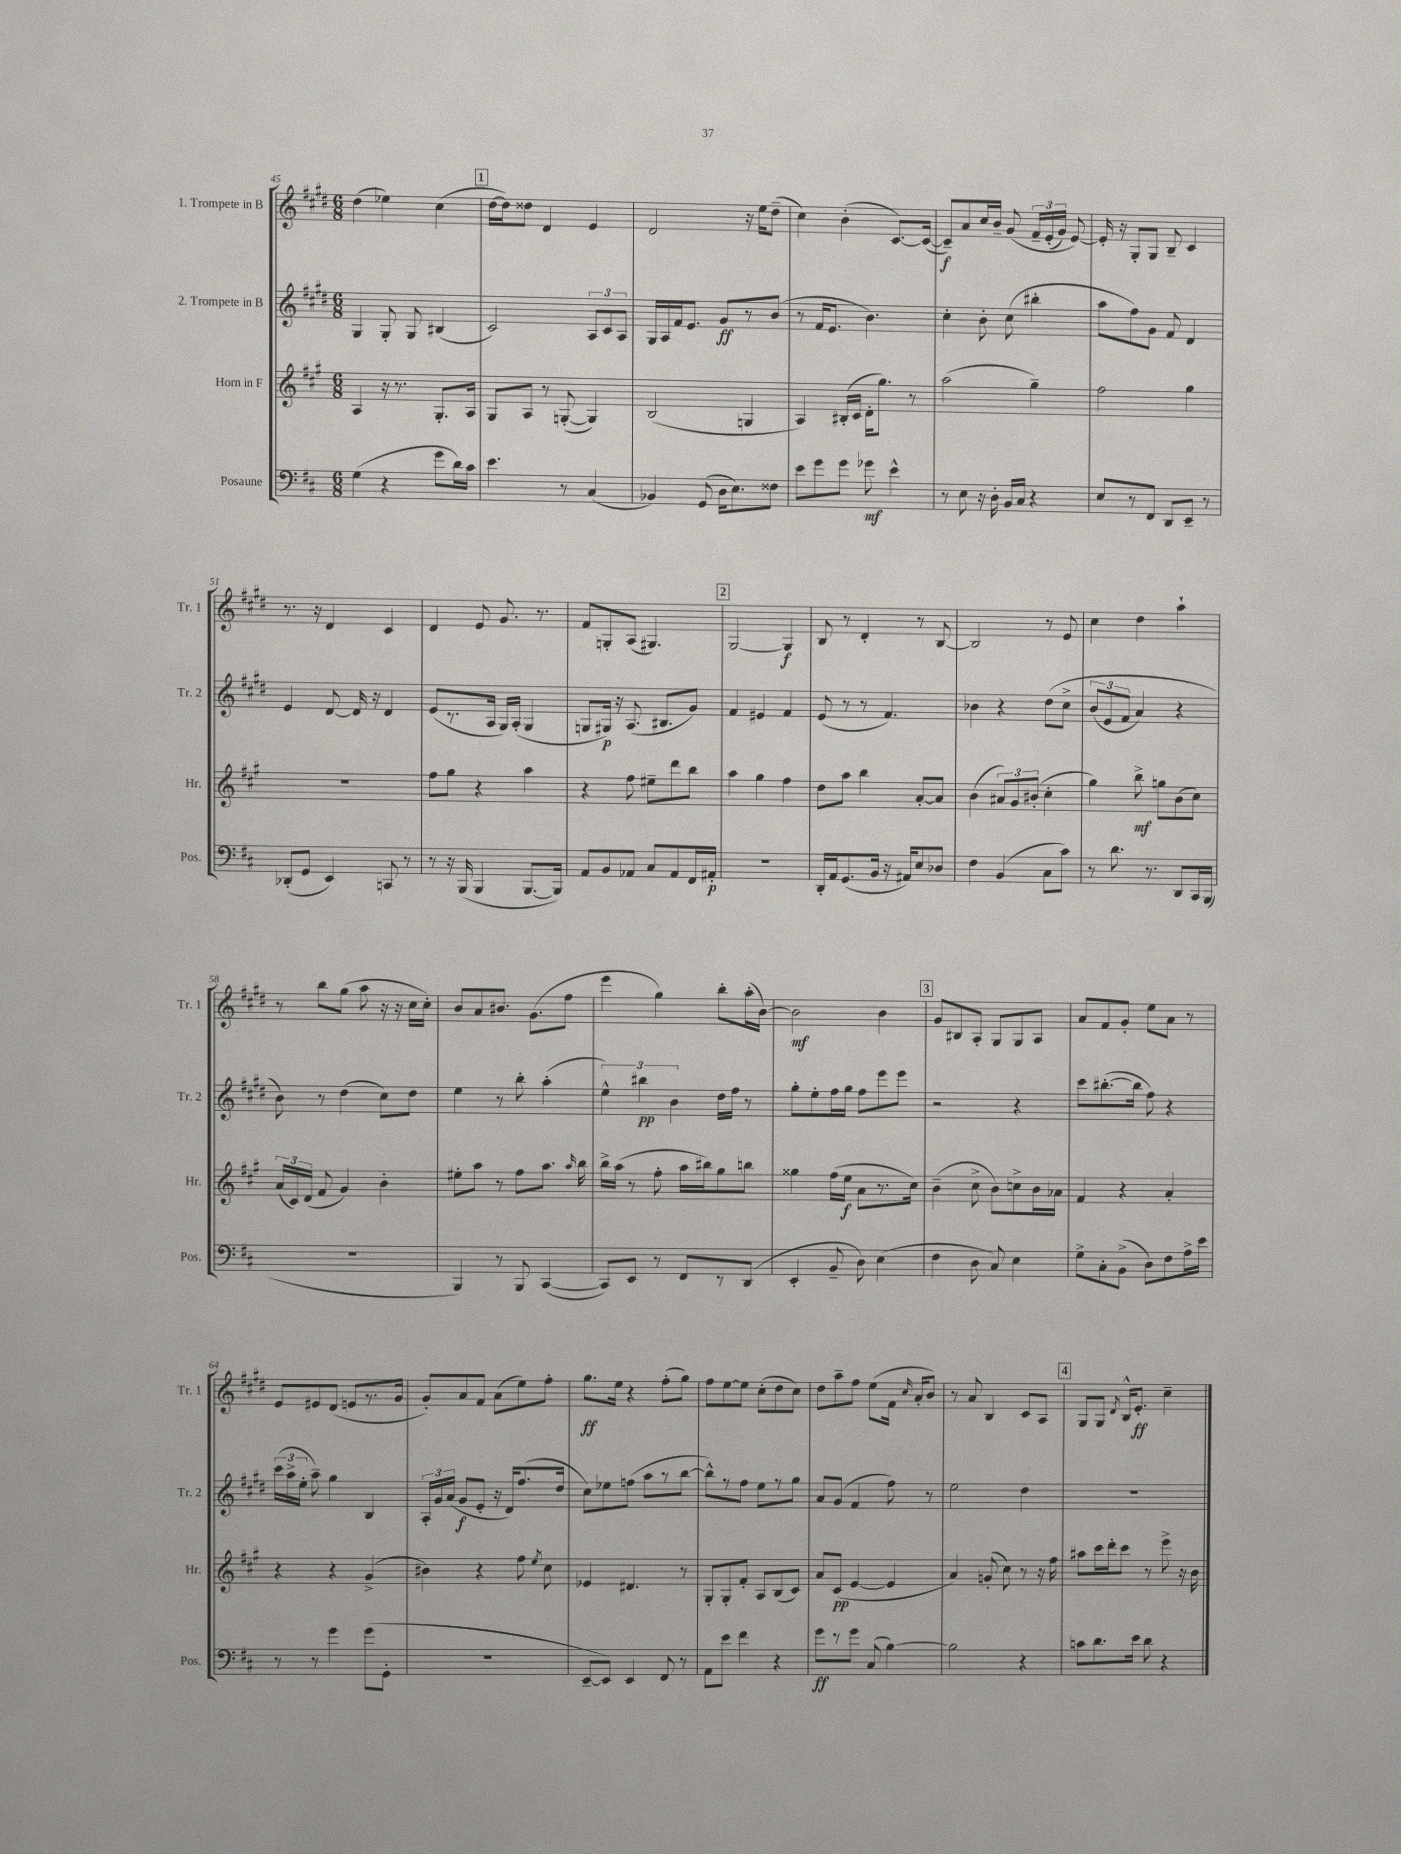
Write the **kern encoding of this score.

**kern	**dynam	**kern	**dynam	**kern	**dynam	**kern	**dynam
*part4	*part4	*part3	*part3	*part2	*part2	*part1	*part1
*staff4	*staff4	*staff3	*staff3	*staff2	*staff2	*staff1	*staff1
*I"Posaune	*	*I"Horn in F	*	*I"2. Trompete in B	*	*I"1. Trompete in B	*
*I'Pos.	*	*I'Hr.	*	*I'Tr. 2	*	*I'Tr. 1	*
*clefF4	*	*clefG2	*	*clefG2	*	*clefG2	*
*k[f#c#]	*	*k[f#c#g#]	*	*k[f#c#g#d#]	*	*k[f#c#g#d#]	*
*M6/8	*	*M6/8	*	*M6/8	*	*M6/8	*
=45	=45	=45	=45	=45	=45	=45	=45
(4G\	.	4A/	.	4G#/	.	(4dd#\	.
4r	.	16r	.	8G#'/	.	4ee-X\)	.
.	.	8.r	.	.	.	.	.
.	.	.	.	8G#/	.	.	.
8g\L	.	8.G#'/L	.	(4B#X/	.	(4cc#\	.
16d\L)	.	.	.	.	.	.	.
16c#\JJ	.	16A/Jk	.	.	.	.	.
!!LO:REH:place=s1:t=1
=46	=46	=46	=46	=46	=46	=46	=46
4.e\	.	8G#/L	.	2c#/)	.	[16dd#\LL	.
.	.	.	.	.	.	16dd#\J])	.
.	.	8A/J	.	.	.	8dd##X\J	.
.	.	8r	.	.	.	4d#/	.
8r	.	([8Gn'/	.	.	.	.	.
(4C#/	.	4G/])	.	12A/L	.	4e/	.
.	.	.	.	12c#/	.	.	.
.	.	.	.	12A/J	.	.	.
=47	=47	=47	=47	=47	=47	=47	=47
4BB-X/)	.	(2B/	.	16G#/LL	.	2d#/	.
.	.	.	.	16A/	.	.	.
.	.	.	.	16f#/J	.	.	.
.	.	.	.	8.e/J	.	.	.
(8GG/	.	.	.	.	.	.	.
16D\KL	.	.	.	8g#/L	ff	.	.
8.E\)	.	.	.	.	.	.	.
.	.	4Gn/	.	8r	.	16r	.
.	.	.	.	.	.	16ee\KL	.
8F##X\J	.	.	.	(8b/J	.	(8dd#~\J	.
=48	=48	=48	=48	=48	=48	=48	=48
8e\L	.	4A/)	.	8r	.	4cc#\)	.
8g\	.	.	.	16f#/KL	.	.	.
.	.	.	.	8.e/J	.	.	.
8g\J	.	(16B#X'/LL	.	.	.	(4b'\	.
.	.	16c#/JJ	.	.	.	.	.
8g-X\	mf	16d'\KL	.	4.b\)	.	.	.
.	.	8.gg#\J)	.	.	.	.	.
4e^^\	.	.	.	.	.	[8.c#/L)	.
.	.	8r	.	.	.	.	.
.	.	.	.	.	.	(16c#/Jk_	.
=49	=49	=49	=49	=49	=49	=49	=49
8r	.	(2aa\	.	4cc#'\	.	8c#~/L])	f
8E\	.	.	.	.	.	8a/	.
16r	.	.	.	8b'\	.	16cc#/L	.
16D'\	.	.	.	.	.	16b~/JJ	.
16BB/LL	.	.	.	(8cc#\	.	(8g#/	.
16C#/JJ	.	.	.	.	.	.	.
4r	.	4gg#~\)	.	4bb#X'\	.	24f#~/LL	.
.	.	.	.	.	.	(24e'/	.
.	.	.	.	.	.	24g#/JJ)	.
.	.	.	.	.	.	[8e/)	.
=50	=50	=50	=50	=50	=50	=50	=50
8E/L	.	2ff#\	.	8aa\L	.	16e'/]	.
.	.	.	.	.	.	16r	.
8r	.	.	.	8ff#\)	.	8G#'/L	.
8FF#/J	.	.	.	8g#\J	.	8G#/J	.
8DD/L	.	.	.	8f#/	.	8B~/	.
8EE~/J	.	4gg#\	.	4d#/	.	4c#/	.
8r	.	.	.	.	.	.	.
!!LO:LB:g=z
=51	=51	=51	=51	=51	=51	=51	=51
(8DD-X'/L	.	2.r	.	4e/	.	8.r	.
8GG/J	.	.	.	.	.	.	.
.	.	.	.	.	.	16r	.
4EE/)	.	.	.	[8d#/	.	4d#/	.
.	.	.	.	16d#/]	.	.	.
.	.	.	.	16r	.	.	.
8CCn/	.	.	.	4d#/	.	4c#/	.
8r	.	.	.	.	.	.	.
=52	=52	=52	=52	=52	=52	=52	=52
8r	.	8ff#\L	.	(8e/L	.	4d#/	.
16r	.	8gg#\J	.	8.r	.	.	.
(16BBB/	.	.	.	.	.	.	.
4BBB/	.	4r	.	.	.	8e/	.
.	.	.	.	16A/Jk	.	.	.
.	.	.	.	16G#/LL)	.	8.g#/	.
.	.	.	.	(16A'/JJ	.	.	.
[8.BBB/L	.	4aa\	.	4G#/	.	.	.
.	.	.	.	.	.	8.r	.
16BBB/Jk])	.	.	.	.	.	.	.
=53	=53	=53	=53	=53	=53	=53	=53
8AA/L	.	4r	.	8Gn/L	.	8f#/L	.
8BB/	.	.	.	16G#X/Jk)	p	8Gn'/	.
.	.	.	.	16r	.	.	.
8AA-X/J	.	8ff#\	.	(8.A/	.	(8A/J	.
8C#/L	.	8ee#X~\L	.	.	.	4.G#X/)	.
.	.	.	.	8.B#X/L	.	.	.
8AA-/	.	8ddd\	.	.	.	.	.
16FF#/L	.	8bb\J	.	8g#/J)	.	.	.
16AA#X'/JJ	p	.	.	.	.	.	.
!!LO:REH:place=s1:t=2
=54	=54	=54	=54	=54	=54	=54	=54
2.r	.	4aa\	.	4f#/	.	[2G#/	.
.	.	4gg#\	.	4e#X/	.	.	.
.	.	4ff#\	.	4f#/	.	4G#/]	f
=55	=55	=55	=55	=55	=55	=55	=55
16DD'/LL	.	8dd\L	.	(8e/	.	8B/	.
16AA/J	.	.	.	.	.	.	.
(8.GG/	.	8aa\J	.	8r	.	8r	.
.	.	4bb\	.	8r	.	4d#'/	.
16BB/Jk	.	.	.	.	.	.	.
16r	.	.	.	4.f#/)	.	.	.
16AA#X/KL)	.	.	.	.	.	.	.
8E/	.	[8a'/L	.	.	.	8r	.
8D-X/J	.	8a/J]	.	.	.	[8B/	.
=56	=56	=56	=56	=56	=56	=56	=56
4F#\	.	(4b\	.	4b-X\	.	2B/]	.
(4BB/	.	12a#X/L)	.	4r	.	.	.
.	.	12g#/	.	.	.	.	.
.	.	(12b#X'/J	.	.	.	.	.
8C#\L	.	4cc#'\	.	(8dd#\L	.	8r	.
8c#\J)	.	.	.	8cc#^\J	.	8e/	.
=57	=57	=57	=57	=57	=57	=57	=57
8r	.	4gg#\)	.	(12b/L	.	4cc#\	.
.	.	.	.	12e/	.	.	.
8.d\	.	.	.	.	.	.	.
.	.	.	.	12f#/J	.	.	.
.	.	8bb^\	mf	4a/)	.	4dd#\	.
8.r	.	.	.	.	.	.	.
.	.	8ggn\L	.	.	.	.	.
8DD/L	.	(8b\	.	4r	.	4aa`\	.
16CC#/L	.	8cc#\J)	.	.	.	.	.
(16BBB/JJ	.	.	.	.	.	.	.
!!LO:LB:g=z
=58	=58	=58	=58	=58	=58	=58	=58
2.r	.	(24a/LL	.	8b\)	.	8r	.
.	.	24c#/)	.	.	.	.	.
.	.	(24d/JJ	.	.	.	.	.
.	.	8f#/	.	8r	.	8bb\L	.
.	.	4g#/)	.	(4dd#\	.	(8gg#\J	.
.	.	.	.	.	.	8aa\	.
.	.	4b'\	.	8cc#\L)	.	16r	.
.	.	.	.	.	.	16r	.
.	.	.	.	8dd#\J	.	16cc#\LL	.
.	.	.	.	.	.	16cc#'\JJ)	.
=59	=59	=59	=59	=59	=59	=59	=59
4BBB/)	.	8ee#X'\L	.	4ee\	.	8b/L	.
.	.	8aa\J	.	.	.	8a/	.
8r	.	8r	.	8r	.	8.b#X/J	.
8BBB/	.	8ff#\L	.	8bb'\	.	.	.
.	.	.	.	.	.	(8.g#\L	.
([4CC#/	.	8.aa\J	.	(4aa'\	.	.	.
.	.	.	.	.	.	8ff#\J	.
.	.	16qqaa/	.	.	.	.	.
.	.	16bb\	.	.	.	.	.
=60	=60	=60	=60	=60	=60	=60	=60
8CC#/L])	.	16bb^\LL	.	6ee^^\)	.	4eee\	.
.	.	(16aa\JJ	.	.	.	.	.
8EE/J	.	8r	.	.	.	.	.
.	.	.	.	6bb#X\	pp	.	.
8r	.	8ff#'\	.	.	.	4gg#\)	.
.	.	.	.	6b\	.	.	.
8FF#/L	.	16aa\LL	.	.	.	.	.
.	.	16bb#X\J)	.	.	.	.	.
8r	.	8gg#\	.	16dd#\LL	.	8bb'\L	.
.	.	.	.	16ff#\JJ	.	.	.
(8DD/J	.	8bbn\J	.	8r	.	(16aa'\L	.
.	.	.	.	.	.	[16b\JJ)	.
=61	=61	=61	=61	=61	=61	=61	=61
4EE'/	.	4gg##X\	.	8gg#'\L	.	2b\]	mf
.	.	.	.	8ee'\	.	.	.
8BB~/	.	(16ff#\LL	.	16ff#\L	.	.	.
.	.	16ee\JJ	f	16gg#\JJ	.	.	.
8D\)	.	8a\L	.	8ff#\L	.	.	.
(4E\	.	8.r	.	8eee\	.	4b\	.
.	.	.	.	8eee\J	.	.	.
.	.	16cc#\Jk)	.	.	.	.	.
!!LO:REH:place=s1:t=3
=62	=62	=62	=62	=62	=62	=62	=62
4F#\	.	(4b~\	.	2r	.	8g#/L	.
.	.	.	.	.	.	8B#X/	.
8D\	.	8cc#^\	.	.	.	8A'/J	.
8C#/)	.	8b\L)	.	.	.	8G#/L	.
4E\	.	8ccn^\	.	4r	.	8G#/	.
.	.	16b\L	.	.	.	8A/J	.
.	.	16a-X\JJ	.	.	.	.	.
=63	=63	=63	=63	=63	=63	=63	=63
8G^\L	.	4f#/	.	8ccc#\L	.	8a/L	.
8C#'\	.	.	.	([8.bb#X'\	.	8f#/	.
(8BB^\J	.	4r	.	.	.	8g#'/J	.
.	.	.	.	16bb#\Jk]	.	.	.
8D\L)	.	.	.	8ff#\)	.	8ee\L	.
8F#\	.	4a'/	.	4r	.	8a\J	.
16A^\L	.	.	.	.	.	8r	.
16e\JJ	.	.	.	.	.	.	.
!!LO:LB:g=z
=64	=64	=64	=64	=64	=64	=64	=64
8r	.	4r	.	(24ccc#\LL	.	8e/L	.
.	.	.	.	24aa^\	.	.	.
.	.	.	.	24ee'\JJ	.	.	.
8r	.	.	.	8aa~\)	.	8e#X/	.
4g\	.	4r	.	4gg#\	.	(8d#/J	.
.	.	.	.	.	.	8en/L	.
(8g\L	.	(4g#^/	.	4B/	.	8.r	.
8GG'\J	.	.	.	.	.	.	.
.	.	.	.	.	.	16g#/Jk	.
=65	=65	=65	=65	=65	=65	=65	=65
2.r	.	4b#X\)	.	24A'/LL	.	8g#'/L)	.
.	.	.	.	24g#/	.	.	.
.	.	.	.	(24a/JJ	.	.	.
.	.	.	.	8g#/L	f	8a/	.
.	.	4r	.	8e'/J	.	8f#/J	.
.	.	.	.	16r	.	(8a\L	.
.	.	.	.	16d#/KL)	.	.	.
.	.	8ff#\	.	(8.ff#/	.	8ee\)	.
.	.	8qee/	.	.	.	.	.
.	.	8cc#\	.	.	.	8ff#'\J	.
.	.	.	.	16dd#/Jk	.	.	.
=66	=66	=66	=66	=66	=66	=66	=66
[8EE~/L	.	4e-X/	.	8cc#\L)	.	8.gg#\L	ff
8EE/J])	.	.	.	8ee-X\	.	.	.
.	.	.	.	.	.	16ee\Jk	.
4EE/	.	4.d#X/	.	(8ffn\J	.	4r	.
.	.	.	.	8aa\L	.	.	.
8FF#/	.	.	.	8r	.	(8ff#'\L	.
8r	.	8r	.	[8bb\J	.	8gg#\J)	.
=67	=67	=67	=67	=67	=67	=67	=67
8AA\L	.	8G#'/L	.	8bb^^\L])	.	8ff#\L	.
8e\J	.	8G#'/	.	8r	.	[8ee\	.
4f#\	.	8f#'/J	.	8ff#\J	.	8ee\J]	.
.	.	8A/L	.	8ee\L	.	(8cc#'\L	.
4r	.	(8B/	.	8r	.	8dd#\	.
.	.	8c#/J)	.	8gg#\J	.	8cc#\J)	.
=68	=68	=68	=68	=68	=68	=68	=68
8g\L	ff	8a/L	.	8a/L	.	8dd#\L	.
8r	.	(8c#/J	pp	(8g#/J	.	8aa~\	.
8g\J	.	[4e/	.	4f#/	.	8ff#\J	.
(8C#/	.	.	.	.	.	(8ee\L	.
[4B\)	.	4e/]	.	8ff#\)	.	16f#\Jk	.
.	.	.	.	.	.	16qqcc#/	.
.	.	.	.	.	.	16a'/KL	.
.	.	.	.	8r	.	8b/J)	.
=69	=69	=69	=69	=69	=69	=69	=69
2B\]	.	4a/)	.	2ee\	.	8r	.
.	.	.	.	.	.	8a/	.
.	.	(8gn'/	.	.	.	4B/	.
.	.	8cc#\)	.	.	.	.	.
4r	.	8r	.	4dd#\	.	8c#/L	.
.	.	16r	.	.	.	8A/J	.
.	.	16ff#\	.	.	.	.	.
!!LO:REH:place=s1:t=4
=70	=70	=70	=70	=70	=70	=70	=70
8cn\L	.	8aa#X\L	.	2.r	.	8G#/L	.
8.d\	.	16ccc#\L	.	.	.	8G#/J	.
.	.	16ddd'\J	.	.	.	.	.
.	.	.	.	.	.	8qd#/	.
.	.	8ccc#\J	.	.	.	16B^^/KL	.
16e\Jk	.	.	.	.	.	8.e'/J	ff
8d\	.	8r	.	.	.	.	.
4r	.	8eee^\	.	.	.	4cc#~\	.
.	.	16r	.	.	.	.	.
.	.	16b\	.	.	.	.	.
==	==	==	==	==	==	==	==
*-	*-	*-	*-	*-	*-	*-	*-
